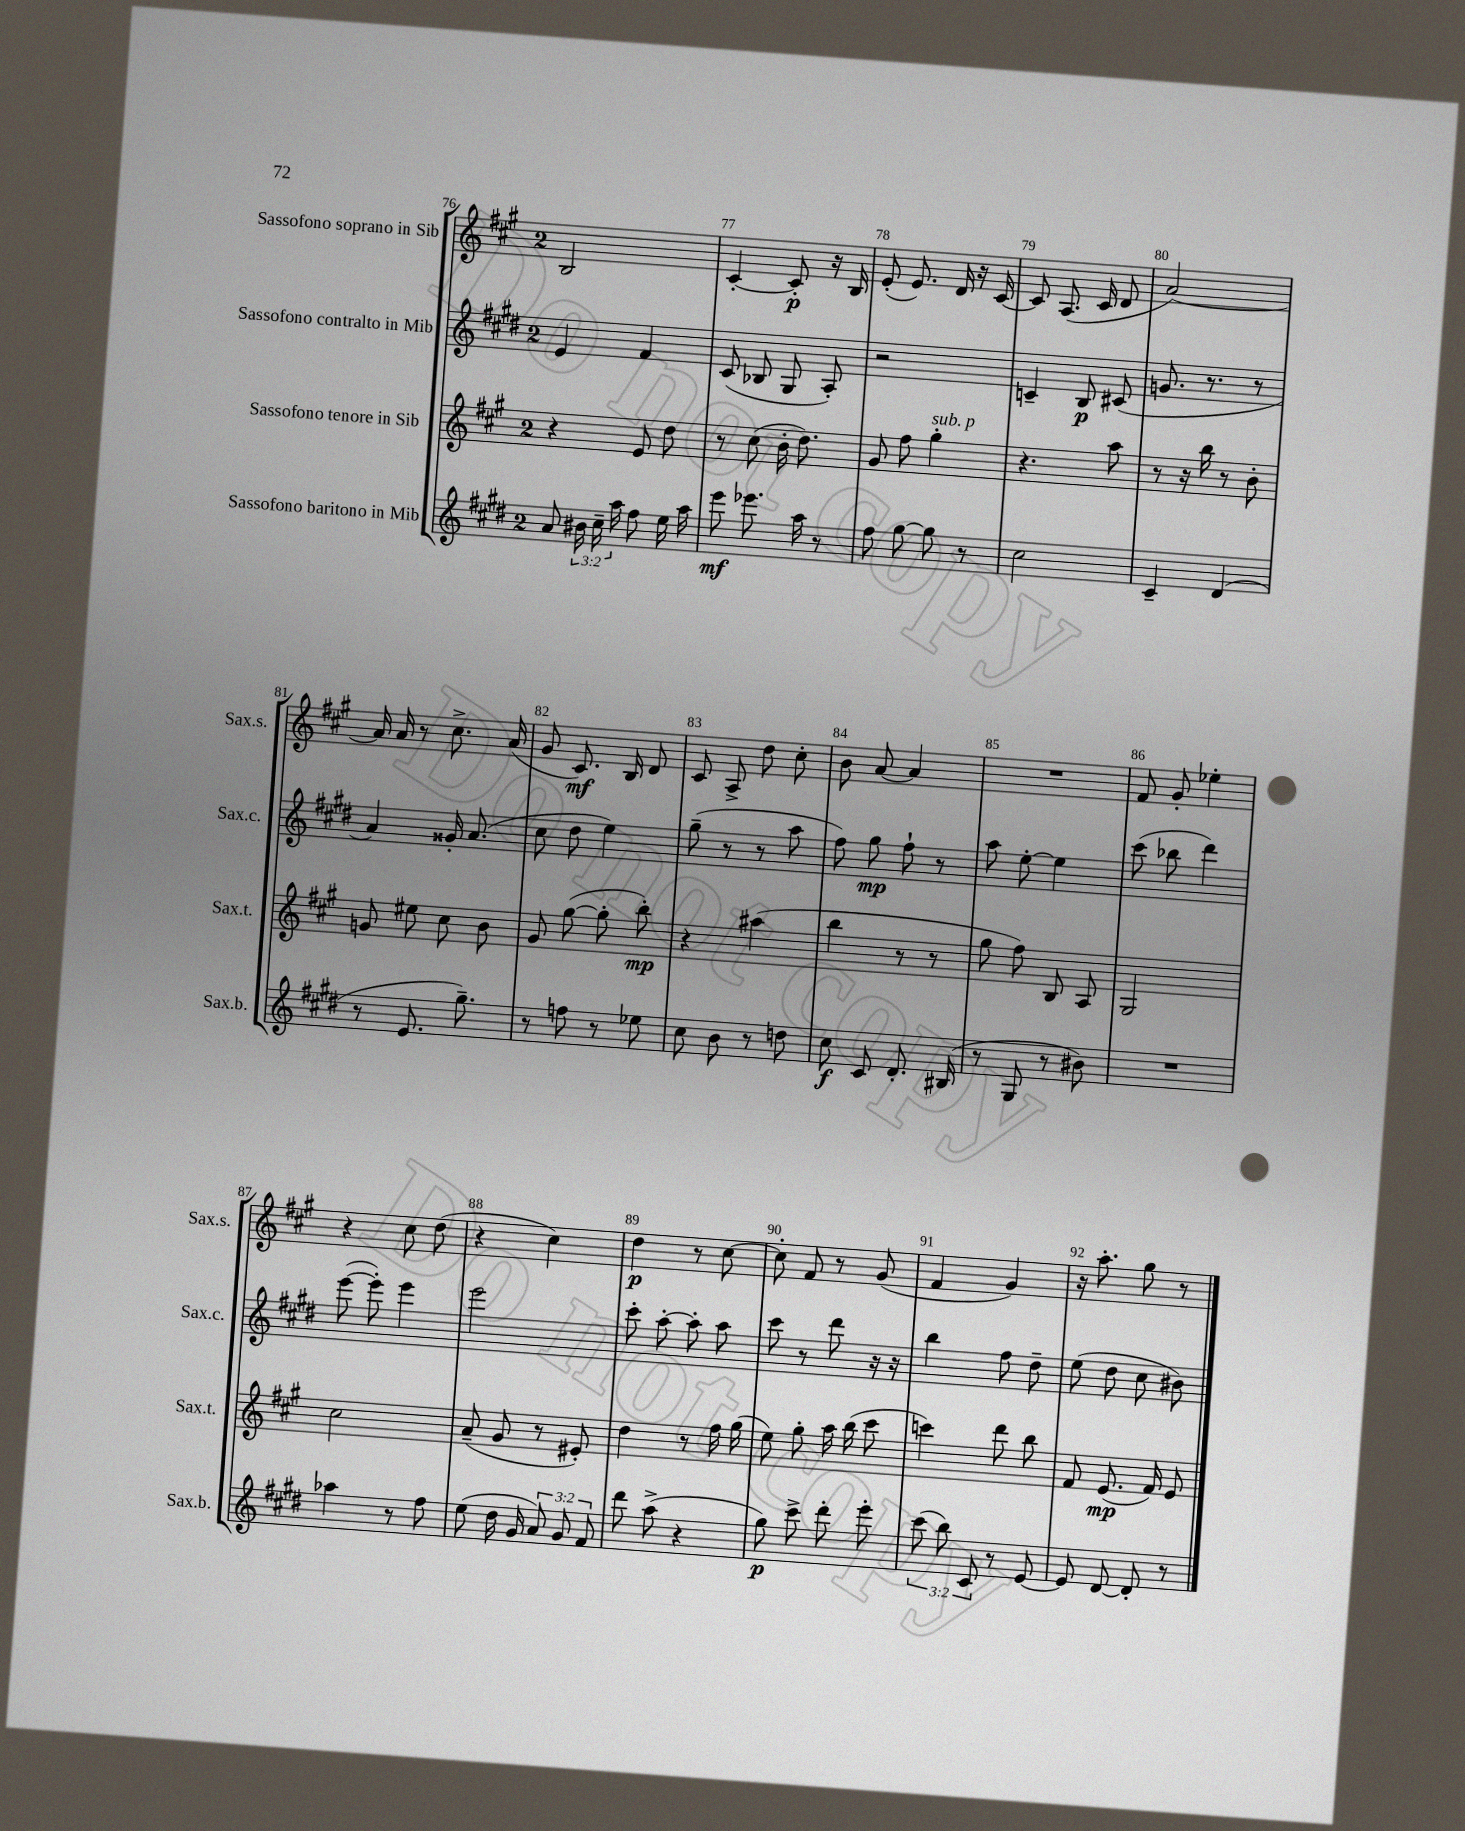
<<
\new StaffGroup <<
\new Staff = "s0" \with { instrumentName = "Sassofono soprano in Sib" shortInstrumentName = "Sax.s." } {
    \clef treble \key a \major \once \override Staff.TimeSignature.style = #'single-digit \time 2/4
    \autoBeamOff b2 |
    cis'4~-. cis'8-.\p r16 b16 |
    e'8-.( e'8.) d'16 r16 cis'16~ |
    cis'8 a8.( cis'16 d'8 |
    a'2~) |
    a'16 a'16 r8 cis''8.-> a'16( |
    gis'8 cis'8.\mf) b16 d'8 |
    cis'8 a8-> d''8 cis''8-. |
    b'8 a'8~ a'4 |
    R2 |
    fis'8 gis'8-. ees''4-. |
    r4 cis''8 d''8( |
    r4 cis''4) |
    d''4\p r8 cis''8~ |
    cis''8-. fis'8 r8 gis'8( |
    fis'4 gis'4) |
    r16 a''8.-. gis''8 r8 \bar "|." |
}
\new Staff = "s1" \with { instrumentName = "Sassofono contralto in Mib" shortInstrumentName = "Sax.c." } {
    \clef treble \key e \major \once \override Staff.TimeSignature.style = #'single-digit \time 2/4
    \autoBeamOff e'4 fis'4 |
    cis'8( bes8 gis8 a8-.) |
    r2 |
    c'4-- b8\p cis'8( |
    g'8. r8. r8 |
    a'4) gisis'16-. a'8.( |
    cis''8 dis''8 e''4) |
    gis''8--( r8 r8 a''8 |
    fis''8) gis''8\mp fis''8-! r8 |
    a''8 e''8~-. e''4 |
    cis'''8( bes''8 dis'''4) |
    e'''8~( e'''8-.) e'''4 |
    e'''2 |
    cis'''8-. a''8~-. a''8-. a''8 |
    cis'''8 r8 dis'''8 r16 r16 |
    b''4 fis''8 dis''8-- |
    e''8( dis''8 cis''8 bis'8) \bar "|." |
}
\new Staff = "s2" \with { instrumentName = "Sassofono tenore in Sib" shortInstrumentName = "Sax.t." } {
    \clef treble \key a \major \once \override Staff.TimeSignature.style = #'single-digit \time 2/4
    \autoBeamOff r4 e'8 d''8 |
    r8 cis''8( b'16-. d''8.) |
    gis'8 fis''8 gis''4-.^\markup { \italic "sub. p" } |
    r4. a''8 |
    r8 r16 b''16 r8 b'8-. |
    g'8 eis''8 cis''8 b'8 |
    gis'8 gis''8~( gis''8-. b''8-.\mp) |
    r4 ais''4( |
    b''4 r8 r8 |
    gis''8 fis''8) b8 a8 |
    gis2 |
    cis''2 |
    a'8--( gis'8 r8 eis'8-.) |
    d''4 r8 fis''16 gis''16( |
    e''8) gis''8-. a''16 b''16( cis'''8 |
    c'''4) d'''8 b''8 |
    fis'8 e'8.\mp( fis'16) e'8 \bar "|." |
}
\new Staff = "s3" \with { instrumentName = "Sassofono baritono in Mib" shortInstrumentName = "Sax.b." } {
    \clef treble \key e \major \once \override Staff.TimeSignature.style = #'single-digit \time 2/4 \override Staff.TupletNumber.text = #tuplet-number::calc-fraction-text
    \autoBeamOff a'8 \tuplet 3/2 { bis'16 cis''16-- a''16 } fis''8 e''16 a''16 |
    e'''8\mf ees'''8. a''16 r8 |
    fis''8 gis''8~ gis''8 r8 |
    cis''2 |
    cis'4-- dis'4( |
    r8 e'8. gis''8.--) |
    r8 f''8 r8 ees''8 |
    cis''8 b'8 r8 d''8 |
    cis''8\f cis'8 dis'8.-. bis16( |
    r8 gis8 r8 bis'8) |
    R2 |
    aes''4 r8 fis''8 |
    e''8( dis''16 gis'16 \tuplet 3/2 { a'8) gis'8 fis'8 } |
    dis'''8 a''8->( r4 |
    gis''8\p) cis'''8-> dis'''8-. e'''8-. |
    \tuplet 3/2 { cis'''8( b''8) cis'8 } r8 e'8~ |
    e'8 dis'8~ dis'8-. r8 \bar "|." |
}
>>
>>
\layout { \context { \Score currentBarNumber = #76 \override BarNumber.break-visibility = ##(#f #t #t) barNumberVisibility = #all-bar-numbers-visible } }
